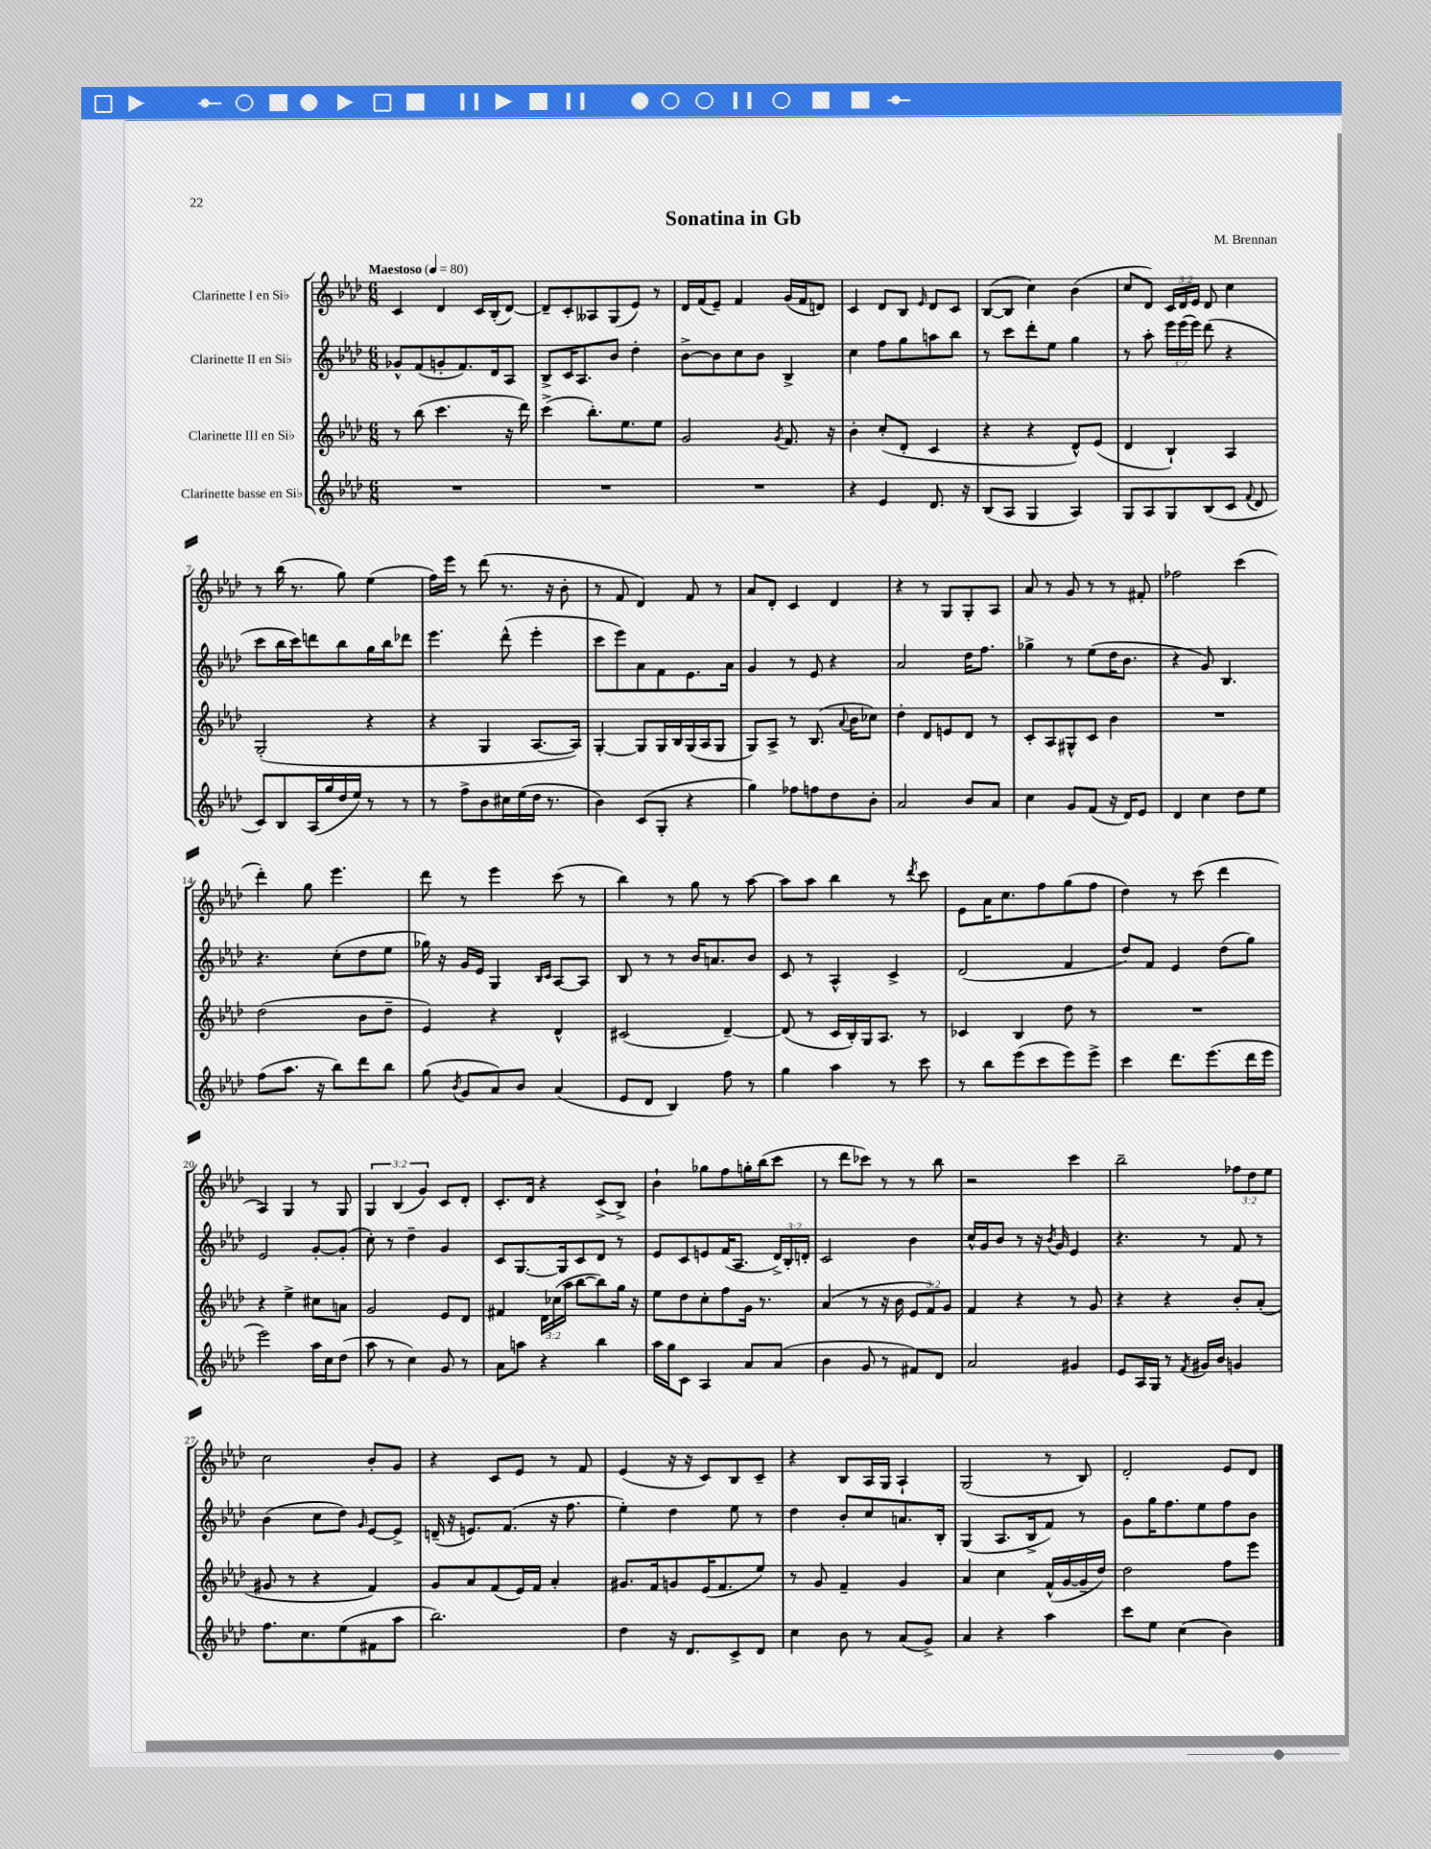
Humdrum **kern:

**kern	**kern	**kern	**kern
*staff4	*staff3	*staff2	*staff1
*clefG2	*clefG2	*clefG2	*clefG2
*k[b-e-a-d-]	*k[b-e-a-d-]	*k[b-e-a-d-]	*k[b-e-a-d-]
*M6/8	*M6/8	*M6/8	*M6/8
*MM80	*MM80	*MM80	*MM80
2.r	8r	8g-^^/L	4c/
.	(8bb-\	(8f/	.
.	4.ccc\	8g'/	4d-/
.	.	8.f/)	.
.	.	.	16c/LL
.	.	16d-/k	(16B-'/J
.	16r	8A-/J	[8d-/J)
.	16ddd-\)	.	.
=	=	=	=
2.r	(4ccc^\	8B-^/L	8d-~/]L
.	.	16c/K	8c'/
.	.	8.A-/	.
.	8.bb-'\L)	.	8A--/
.	.	8b-/J	(8G/
.	8.ee-\	.	.
.	.	4dd-'\	8e-/J)
.	8ee-\J	.	8r
=	=	=	=
2.r	2g/	[8b-^\L	16d-/LL
.	.	.	(16f/J
.	.	8b-\]	8e-~/J)
.	.	8cc\	4f/
.	.	8b-\J	.
.	8qg/	.	.
.	8.f/	4B-^/	(16g/LL
.	.	.	16f/J
.	.	.	8d/J)
.	16r	.	.
=	=	=	=
4r	4b-'\	4cc\	4c/
4e-/	(8cc'/L	8ff\L	8d-/L
.	8d-'/J	8gg\	8B-/J
.	.	.	16qqe-/
8.d-/	4c/	8aa\	8d-/L
.	.	8bb-\J	8c/J
16r	.	.	.
=	=	=	=
(8B-/L	4r	8r	([8B-/L
8A-/J	.	8ccc\L	8B-/]J
4G/	4r	8ddd-'\	4cc\)
.	.	8ee-\J	.
4A-/)	8d-^^/L)	4gg\	(4b-\
.	(8e-/J	.	.
=	=	=	=
8G/L	4d-/	8r	8cc/L
8A-/	.	8aa-'\	8d-/J)
8G/	4B-`/)	24eee-\LL	24c/LL
.	.	(24eee-\	24d-/
.	.	24eee-\JJ)	24e-/JJ
(8B-/	.	(8ddd-\	8d-/
8c/J	4A-/	4r	4cc\
8qqf/	.	.	.
8d-/	.	.	.
=	=	=	=
8c/L)	(2G'/	8ccc\L	8r
8B-/	.	16bb-\L	(16bb-\
.	.	16ccc\J)	8.r
(16A-/L	.	8ddd\	.
16gg/	.	.	.
16dd-/	.	8bb-\	8gg\)
16ee-/JJ)	.	.	.
8r	4r	16gg\L	(4ee-\
.	.	16bb-\J	.
8r	.	8ddd-\J	.
=	=	=	=
8r	4r	4.eee-\	16ff\LL)
.	.	.	16eee-\JJ
8ff^\L	.	.	8r
8b-\	4G/	.	(8ddd-\
16cc#\L	.	(8ddd-^^\	8.r
(16ee-\	.	.	.
16dd-\JJ	[8.A-/L	4eee-'\	.
8.r	.	.	16r
.	.	.	8b-'\
.	16A-/]Jk)	.	.
=	=	=	=
4b-\)	[4G'/	8ccc\L	8r
.	.	8eee-\)	8f/
(8c/L	8G/]L	8a-\	4d-/)
8G'/J	16G/L	8f\	.
.	16B-/	.	.
4r	(16G/	8.e-\	8f/
.	16A-/J	.	.
.	8G/J	.	8r
.	.	16a-\Jk	.
=	=	=	=
4gg\)	8G/L)	4g/	8a-/L
.	8A-^/J	.	8d-'/J
8ff-\L	8r	8r	4c/
8ff\	(8.B-/	8e-/	.
8dd-\	.	4r	4d-/
.	8qqa-/	.	.
.	16b-\LK	.	.
8b-'\J	8cc-\J)	.	.
=	=	=	=
2a-/	4dd-'\	2a-/	4r
.	8d-/L	.	8r
.	8e/	.	8G/L
8b-/L	8d-/J	16dd-\LK	8G'/
.	.	8.ff\J	.
8a-/J	8r	.	8A-/J
=	=	=	=
4cc\	8c'/L	4gg-^\	8a-/
.	8A-/	.	8r
8g/L	8G#^^/	8r	8g/
(8f/J	8c/J	(8ee-\L	8r
16r	4b-\	16dd-\K	8r
16d-/LK)	.	8.b-\J	.
8e-/J	.	.	8f#'/
=	=	=	=
4d-/	2.r	4r	2ff-\
4cc\	.	8g/)	.
.	.	4.B-/	.
8dd-\L	.	.	(4ccc\
8ee-\J	.	.	.
=	=	=	=
(8ff\L	(2dd-\	4.r	4ddd-'\)
8.aa-\J	.	.	.
.	.	.	8gg\
16r	.	.	.
8bb-\L)	.	(8cc'\L	4.eee-\
8ddd-\	8b-\L	8dd-\	.
8bb-\J	8dd-~\J	8ee-\J	.
=	=	=	=
(8gg\	4e-/)	16gg-\)	8ddd-\
.	.	16r	.
8qb-/	.	.	.
8g/L	.	16g/LL	8r
.	.	16e-/JJ	.
8a-/)	4r	4G/	4eee-\
8b-/J	.	.	.
.	.	16qqB-/LL	.
.	.	16qqc/JJ	.
(4a-/	4d-^^/	[8A-/L	(8ccc\
.	.	8A-/]J	8r
=	=	=	=
8e-/L	(2c#/	8B-/	4bb-\)
8d-/J	.	8r	.
4B-/)	.	8r	8r
.	.	16b-/LK	8gg\
.	.	8.a/	.
8ff\	[4d-~/)	.	8r
8r	.	8b-/J	[8aa-\
=	=	=	=
4gg\	(8d-/]	8c/	8aa-\]L
.	8r	8r	8aa-\J
4aa-\	16c/LL	4A-^^/	4bb-\
.	16B-'/)	.	.
.	16G/J	.	.
.	8.A-/J	.	.
8r	.	4c^/	8r
.	.	.	8qddd-/
8ccc\	8r	.	8ccc\
=	=	=	=
8r	4c-/	(2d-/	8e-\L
8bb-\L	.	.	16a-\K
.	.	.	8.cc\
(8eee-\	4B-/	.	.
8ccc\	.	.	8ff\
8eee-\)	8dd-\	4f/	(8gg\
8eee-^\J	8r	.	8ff\J
=	=	=	=
4ccc\	2.r	8dd-/L)	4dd-\)
.	.	8f/J	.
8.ddd-\L	.	4e-/	8r
.	.	.	(8ccc\
(8.eee-\	.	.	.
.	.	(8dd-\L	4ddd-\
16ddd-\L	.	8gg\J)	.
16eee-\JJ	.	.	.
=	=	=	=
2eee-\)	4r	2e-/	4A-/)
.	4ee-^\	.	4G/
16aa-\LL	8cc#\L	[8g'/L	8r
16cc\J	.	.	.
(8dd-\J	8a\J	(8g'/]J	8G/
=	=	=	=
8aa-\	2g/	8cc'\)	6G/
8r	.	8r	.
.	.	.	(6B-/
4cc\)	.	4dd-~\	.
.	.	.	6g/)
8g/	8e-/L	4g/	8c/L
8r	8d-/J	.	8d-'/J
=	=	=	=
8a-\L	4f#/	8c/L	8.c'/L
8aa\J	.	[8.G/	.
.	.	.	16d-/Jk
4r	24d-\LL	.	4r
.	(24cc-\	.	.
.	.	16G/]k	.
.	24aa-\JJ	.	.
.	[8bb-\L	8c/	.
4bb-\	8bb-\])	8d-/J	(8c^/L
.	16gg\Jk	8r	8B-^/J)
.	16r	.	.
=	=	=	=
16aa-\LL	8ee-\L	8e-/L	4b-`\
16gg\J	.	.	.
8c\J	8dd-\	8c/	.
4A-/	8cc'\	8e/	8gg-\L
.	8ff\	(16f/K	8ff\
.	.	8.A-/J	.
8a-/L	16g\Jk	.	16gg'\L
.	8.r	.	(16bb-\J
(8a-/J	.	24d-^/LL)	8ccc\J
.	.	24B-'/	.
.	.	24d'/JJ	.
=	=	=	=
4b-\	(4a-/	2c/	8r
.	.	.	8ddd-\L
8g/	8r	.	8ccc-\J)
8r	16r	.	8r
.	16b-\	.	.
8f#/L)	12e-/L	4b-\	8r
.	12f/)	.	.
8d-/J	.	.	8bb-\
.	12g/J	.	.
=	=	=	=
2a-/	4f/	16cc^^/LL	2r
.	.	16g/J	.
.	.	8b-/J	.
.	4r	8r	.
.	.	16r	.
.	.	8qb-/	.
.	.	16g/	.
4g#/	8r	4e-/	4ccc\
.	8g/	.	.
=	=	=	=
8e-/L	4r	4.r	2bb-~\
16A-/L	.	.	.
16G/JJ	.	.	.
8r	4r	.	.
8qf/	.	.	.
16g#/LL	.	8r	.
16b-/JJ	.	.	.
4g/	8b-'/L	8f/	12ff-\L
.	.	.	12dd-\
.	(8a-'/J	8r	.
.	.	.	12ee-\J
=	=	=	=
8.ff\L	8g#/	(4b-\	2cc\
.	8r	.	.
8.cc\	.	.	.
.	4r	8cc\L	.
(8ee-\	.	8dd-\J)	.
.	.	16qqg/	.
8f#\	4f/)	[8e-/L	8b-'/L
8aa-\J	.	8e-^/]J	8g/J
=	=	=	=
2.bb-\)	8g/L	(16d~/	4r
.	.	16r	.
.	8a-/	8.e/L)	.
.	(8f/	.	8c/L
.	.	(8.f/J	.
.	16e-/L)	.	8e-/J
.	16f/JJ	.	.
.	4a-'/	16r	8r
.	.	8.ff\	.
.	.	.	8f/
=	=	=	=
4dd-\	8.g#/L	4ee-'\)	(4e-/
.	16f/k	.	.
16r	8g/	4dd-\	16r
8.d-/L	.	.	16r
.	(16e-/K	.	8c/L)
.	8.f/	.	.
8c^/	.	8ee-\	8B-/
8d-/J	8ee-/J)	8r	8c~/J
=	=	=	=
4cc\	8r	4dd-\	4r
.	8g/	.	.
8b-\	4f~/	8b-'/L	8B-/L
8r	.	8cc/	16A-/L
.	.	.	16G/JJ
(8a-/L	4g/	8.a/	4A-`/
8g^/J)	.	.	.
.	.	16B-'/Jk	.
=	=	=	=
4a-/	4a-/	(4G/	(2G/
4r	4cc\	8.A-/L	.
.	.	16B-^/k	.
4aa-\	(16f^^/LL	8f/J)	8r
.	[16g/	.	.
.	16g~/]	8r	8B-/)
.	16dd-/JJ)	.	.
=	=	=	=
8ccc\L	2dd-\	8g\L	2d-'/
8ee-\J	.	16gg\K	.
.	.	8.ff\	.
(4cc\	.	.	.
.	.	8ee-\	.
4b-\)	8ff\L	8ff\	8e-/L
.	8eee-\J	8b-\J	8d-/J
==	==	==	==
*-	*-	*-	*-
